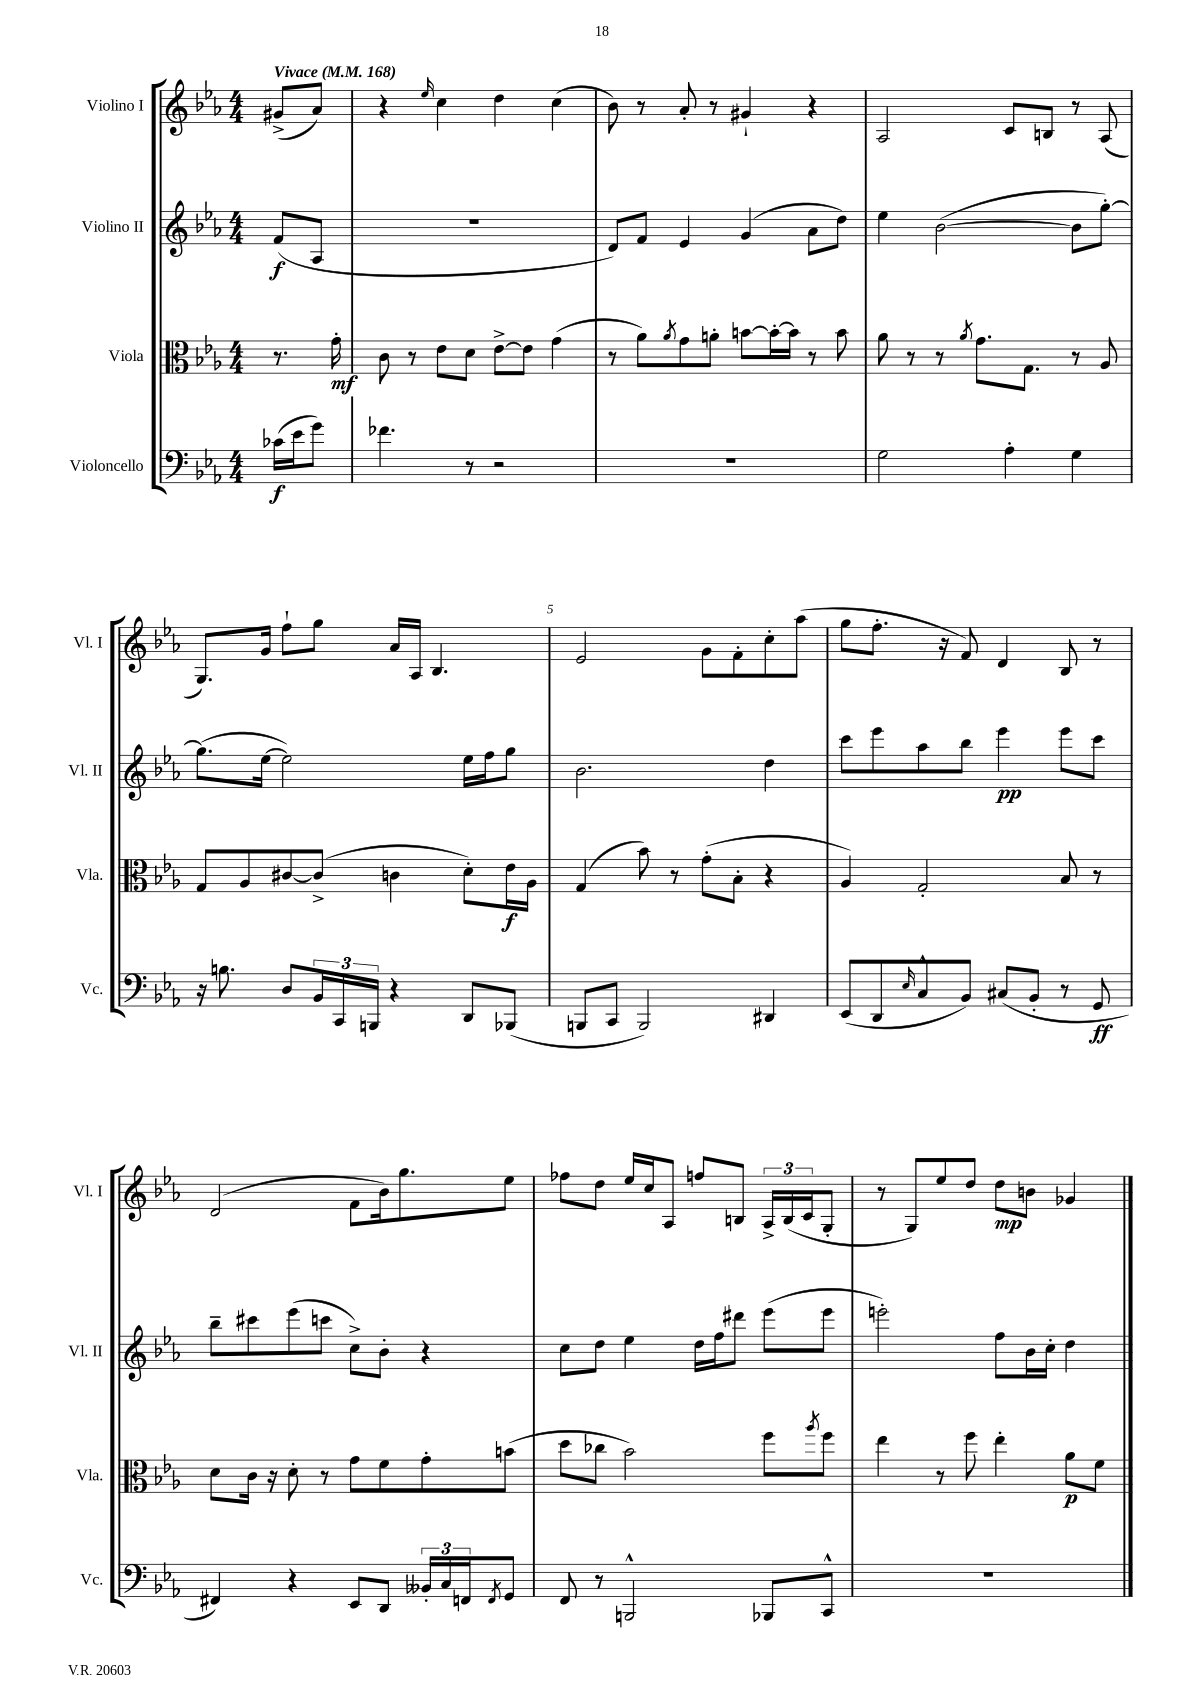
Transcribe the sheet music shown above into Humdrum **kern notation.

**kern	**kern	**kern	**kern
*staff4	*staff3	*staff2	*staff1
*clefF4	*clefC3	*clefG2	*clefG2
*k[b-e-a-]	*k[b-e-a-]	*k[b-e-a-]	*k[b-e-a-]
*M4/4	*M4/4	*M4/4	*M4/4
*MM168	*MM168	*MM168	*MM168
(16c-\LL	8.r	(8f/L	(8g#^/L
16e-\J	.	.	.
8g\J)	.	8A-/J	8a-/J)
.	16g'\	.	.
=	=	=	=
4.f-\	8c\	1r	4r
.	8r	.	.
.	.	.	16qqee-/
.	8e-\L	.	4cc\
8r	8d\J	.	.
2r	[8e-^\L	.	4dd\
.	8e-\]J	.	.
.	(4g\	.	(4cc\
=	=	=	=
1r	8r	8d/L)	8b-\)
.	8a-\L)	8f/J	8r
.	8qa-/	.	.
.	8g\	4e-/	8a-'/
.	8a'\J	.	8r
.	[8b\L	(4g/	4g#`/
.	16b'\_L	.	.
.	16b\]JJ	.	.
.	8r	8a-\L	4r
.	8b\	8dd\J)	.
=	=	=	=
2G\	8a-\	4ee-\	2A-/
.	8r	.	.
.	8r	([2b-\	.
.	8qa-/	.	.
.	8.g\L	.	.
4A-'\	.	.	8c/L
.	8.G\J	.	.
.	.	.	8B/J
4G\	8r	8b-\]L	8r
.	8A-/	[8gg'\J)	(8A-/
=	=	=	=
16r	8G/L	(8.gg\]L	8.G/L)
8.B\	.	.	.
.	8A-/	.	.
.	.	[16ee-\Jk	16g/Jk
8D/L	[8c#/	2ee-\])	8ff`\L
24BB-/L	(8c#^/]J	.	8gg\J
24CC/	.	.	.
24BBB/JJ	.	.	.
4r	4c\	.	16a-/LL
.	.	.	16A-/JJ
.	.	.	4.B-/
8DD/L	8d'\L)	16ee-\LL	.
.	.	16ff\J	.
(8BBB-/J	16e-\L	8gg\J	.
.	16A-\JJ	.	.
=	=	=	=
8BBB/L	(4G/	2.b-\	2e-/
8CC/J	.	.	.
2BBB/)	8b-\)	.	.
.	8r	.	.
.	(8g'\L	.	8g\L
.	8B-'\J	.	8f'\
4DD#/	4r	4dd\	8cc'\
.	.	.	(8aa-\J
=	=	=	=
(8EE-/L	4A-/)	8ccc\L	8gg\L
8DD/	.	8eee-\	8.ff'\J
16qqE-/	.	.	.
8C^^/	2G'/	8aa-\	.
.	.	.	16r
8BB-/J)	.	8bb-\J	8f/)
(8C#/L	.	4eee-\	4d/
8BB-'/J	.	.	.
8r	8B-/	8eee-\L	8B-/
8GG/	8r	8ccc\J	8r
=	=	=	=
4FF#/)	8d\L	8bb-~\L	(2d/
.	16c\Jk	8ccc#\	.
.	16r	.	.
4r	8d'\	(8eee-\	.
.	8r	8ccc\J	.
8EE-/L	8g\L	8cc^\L)	8f\L
8DD/J	8f\	8b-'\J	16b-\k)
.	.	.	8.gg\
24BB--'/LL	8g'\	4r	.
24C/	.	.	.
24FF/J	.	.	.
8qFF/	.	.	.
8GG/J	(8b\J	.	8ee-\J
=	=	=	=
8FF/	8dd\L	8cc\L	8ff-\L
8r	8cc-\J	8dd\J	8dd\J
2BBB^^/	2b-\)	4ee-\	16ee-/LL
.	.	.	16cc/J
.	.	.	8A-/J
.	.	16dd\LL	8ff/L
.	.	16ff\J	.
.	.	8ddd#\J	8B/J
8BBB-/L	8ff\L	(8eee-\L	24A-^/LL
.	.	.	(24B/
.	.	.	24c/J
.	8qaa-/	.	.
8CC^^/J	8ff\J	8eee-\J	8G'/J
=	=	=	=
1r	4ee-\	2eee'\)	8r
.	.	.	8G/L)
.	8r	.	8ee-/
.	8ff\	.	8dd/J
.	4ee-'\	8ff\L	8dd\L
.	.	16b-\L	8b\J
.	.	16cc'\JJ	.
.	8a-\L	4dd\	4g-/
.	8f\J	.	.
==	==	==	==
*-	*-	*-	*-
